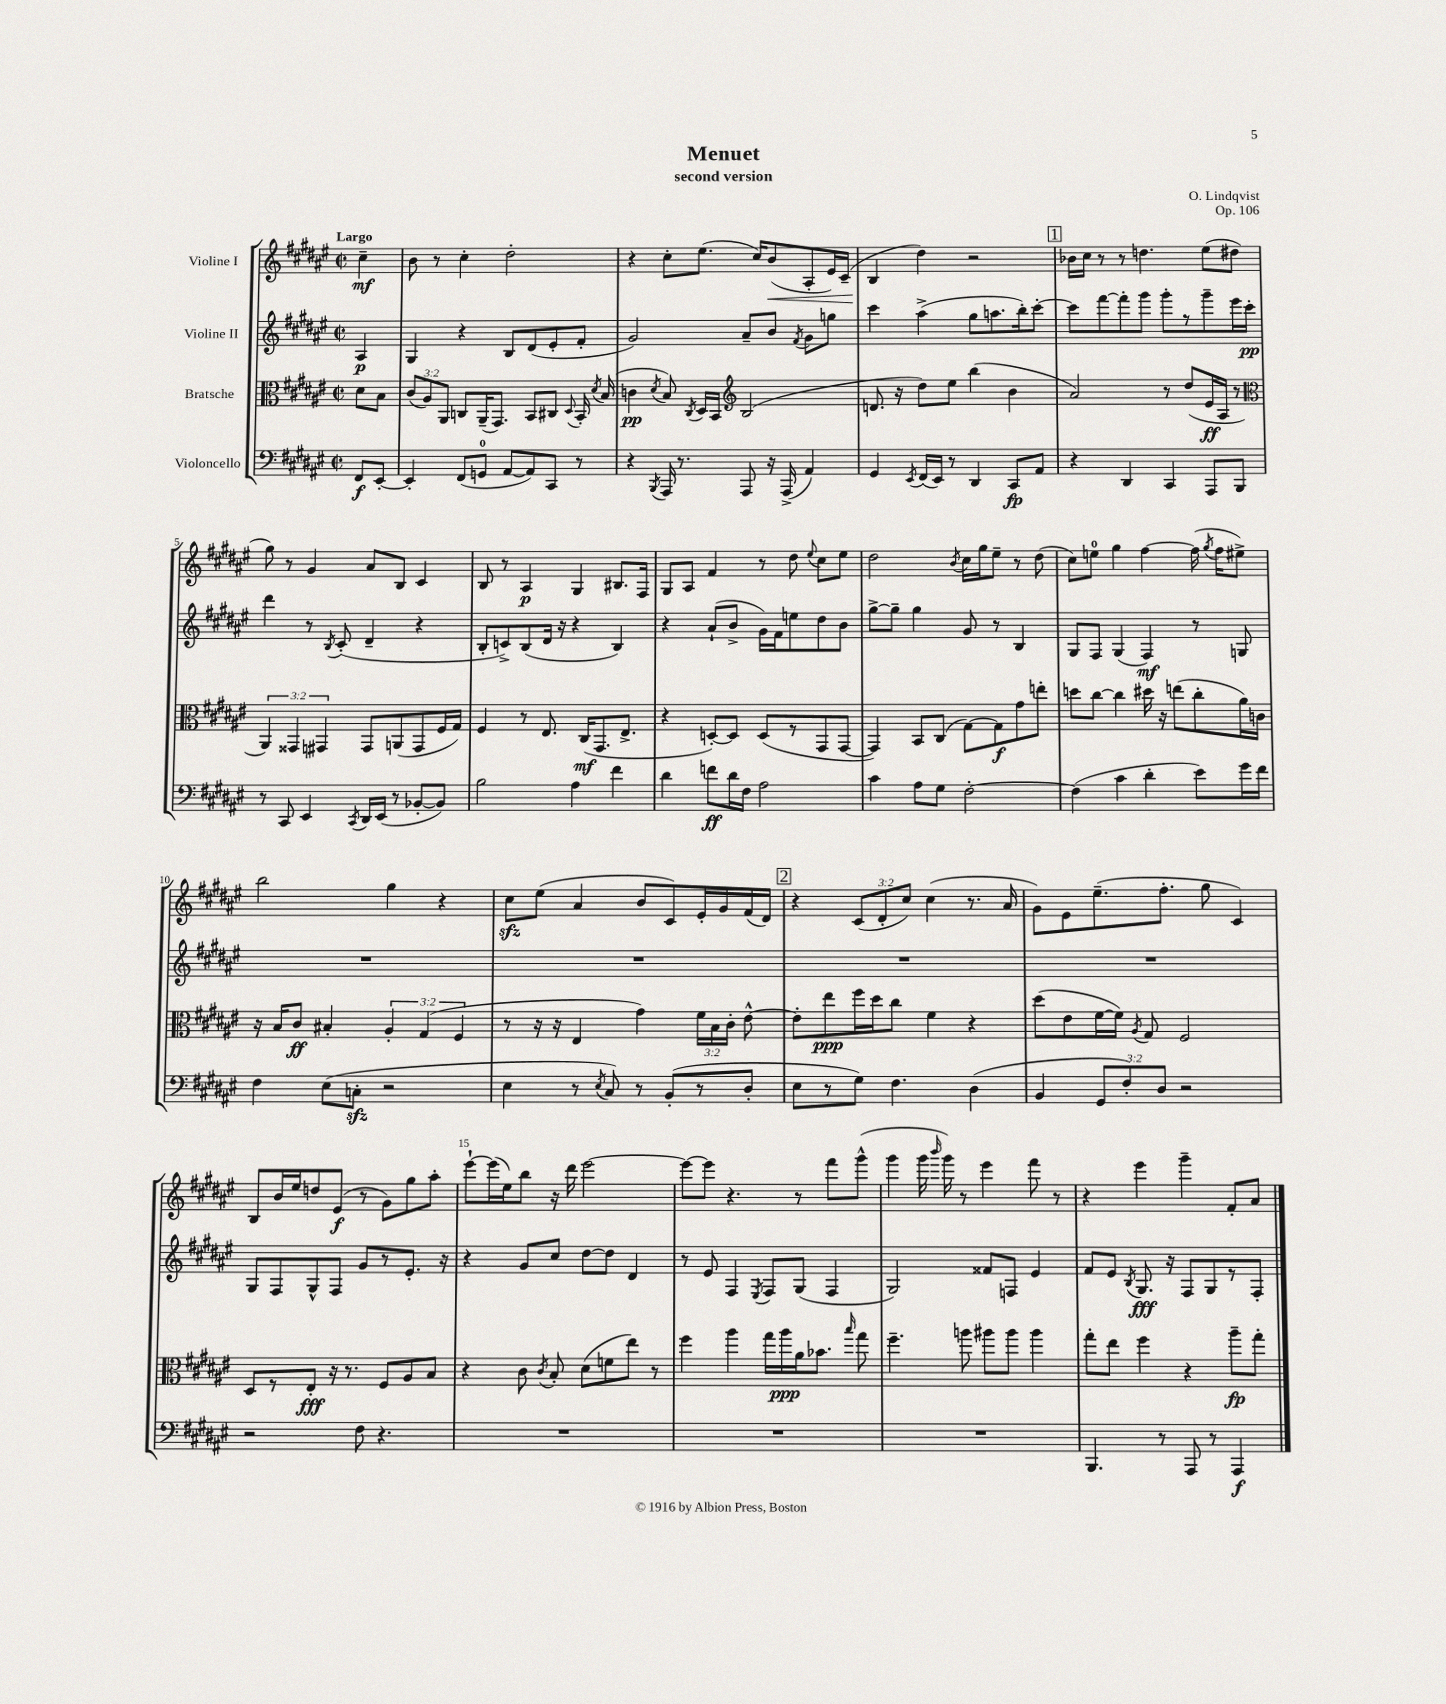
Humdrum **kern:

**kern	**dynam	**kern	**dynam	**kern	**dynam	**kern	**dynam
*part4	*part4	*part3	*part3	*part2	*part2	*part1	*part1
*staff4	*staff4	*staff3	*staff3	*staff2	*staff2	*staff1	*staff1
*I"Violoncello	*	*I"Bratsche	*	*I"Violine II	*	*I"Violine I	*
*clefF4	*	*clefC3	*	*clefG2	*	*clefG2	*
*k[f#c#g#d#a#e#]	*	*k[f#c#g#d#a#e#]	*	*k[f#c#g#d#a#e#]	*	*k[f#c#g#d#a#e#]	*
*M2/2	*	*M2/2	*	*M2/2	*	*M2/2	*
*met(c|)	*	*met(c|)	*	*met(c|)	*	*met(c|)	*
=	=	=	=	=	=	=	=
!	!	!	!	!	!	!LO:TX:a:B:t=Largo	!
8FF#/L	f	8d#\L	.	4A#/	p	4cc#~\	mf
[8EE#'/J	.	8B\J	.	.	.	.	.
=1	=1	=1	=1	=1	=1	=1	=1
4EE#'/]	.	(12c#/L	.	4G#/	.	8b\	.
.	.	12A#/)	.	.	.	.	.
.	.	.	.	.	.	8r	.
.	.	12AA#/J	.	.	.	.	.
(8FF#/L	.	8Cn/L	.	4r	.	4cc#'\	.
8GGn/J	.	(16AA#~/K	.	.	.	.	.
.	.	8.GG#/J)	.	.	.	.	.
[8AA#/L	.	.	.	8B/L	.	2dd#'\	.
8AA#/])	.	8BB/L	.	(8d#/	.	.	.
8CC#/J	.	8C#X/J	.	8e#'/	.	.	.
.	.	8qqD#/	.	.	.	.	.
8r	.	16BB'/	.	8f#'/J	.	.	.
.	.	8qd#/	.	.	.	.	.
.	.	(16B/	.	.	.	.	.
=2	=2	=2	=2	=2	=2	=2	=2
4r	.	4cn\	pp	2g#/)	.	4r	.
8qBBB/	.	8qd#/	.	.	.	.	.
16AAA#/	.	8B/)	.	.	.	8cc#'\L	.
8.r	.	.	.	.	.	.	.
.	.	8qC#/	.	.	.	.	.
.	.	16D#/LL	.	.	.	(8.ee#\J	.
.	.	16BB/JJ	.	.	.	.	.
*	*	*clefG2	*	*	*	*	*
8AAA#/	.	(2B/	.	8a#~/L	.	.	.
.	.	.	.	.	.	16cc#/KL)	.
!	!	!	!	!	!	!	!LO:HP:b
16r	.	.	.	8b/J	.	(8b/	<
(16AAA#^/	.	.	.	.	.	.	.
.	.	.	.	8qf#/	.	.	.
4AA#/)	.	.	.	8g#\L	.	8A#'/	.
.	.	.	.	8ggn\J	.	16e#/L)	.
.	.	.	.	.	.	(16c#~/JJ	.
=3	=3	=3	=3	=3	=3	=3	=3
4GG#/	.	8.dn/	.	4ccc#\	.	4B/	.
.	.	16r	.	.	.	.	.
8qEE#/	.	.	.	.	.	.	.
(16FF#/LL	.	8dd#\L)	.	(4aa#^\	.	4dd#\)	[
16EE#/JJ)	.	.	.	.	.	.	.
8r	.	8ee#\J	.	.	.	.	.
4DD#/	.	(4bb\	.	8gg#\L	.	2r	.
.	.	.	.	8.aan\	.	.	.
8CC#/L	fp	4b\	.	.	.	.	.
.	.	.	.	16bb'\k)	.	.	.
8AA#/J	.	.	.	[8ccc#'\J	.	.	.
!!LO:REH:place=s1:t=1
=4	=4	=4	=4	=4	=4	=4	=4
4r	.	2a#/)	.	8ccc#\L]	.	16b-X\LL	.
.	.	.	.	.	.	16cc#\JJ	.
.	.	.	.	[8fff#\	.	8r	.
4DD#/	.	.	.	8fff#'\]	.	8r	.
.	.	.	.	8ggg#\J	.	4.ddn\	.
4CC#/	.	8r	.	8ggg#'\L	.	.	.
.	.	(8dd#/L	.	8r	.	.	.
8AAA#/L	.	16e#/L	ff	8ggg#~\	.	(8ee#\L	.
.	.	16A#/JJ	.	.	.	.	.
8BBB/J	.	8r	.	16eee#\L	.	8dd#X\J	.
.	.	.	.	16ccc#'\JJ	pp	.	.
!!LO:LB:g=z
=5	=5	=5	=5	=5	=5	=5	=5
*	*	*clefC3	*	*	*	*	*
8r	.	6AA#/)	.	4ddd#\	.	8gg#\)	.
8CC#/	.	.	.	.	.	8r	.
.	.	6GG##X/	.	.	.	.	.
4EE#/	.	.	.	8r	.	4g#/	.
.	.	6GG#X/	.	.	.	.	.
.	.	.	.	8qB/	.	.	.
.	.	.	.	(8c#'/	.	.	.
8qCC#/	.	.	.	.	.	.	.
16DD#/LL	.	8GG#/L	.	4d#~/	.	8a#/L	.
(16EE#/JJ	.	.	.	.	.	.	.
8r	.	(8AAn/	.	.	.	8B/J	.
[8BB-X'/L	.	8GG#/	.	4r	.	4c#/	.
8BB-/J])	.	16F#/L	.	.	.	.	.
.	.	16G#/JJ)	.	.	.	.	.
=6	=6	=6	=6	=6	=6	=6	=6
2B\	.	4F#/	.	8B'/L	.	8B/	.
.	.	.	.	8cn^/)	.	8r	.
.	.	8r	.	(8B/	.	4A#/	p
.	.	8.E#/	.	16d#/Jk	.	.	.
.	.	.	.	16r	.	.	.
4A#\	.	.	.	4r	.	4G#/	.
.	.	(16C#/KL	mf	.	.	.	.
.	.	8.GG#/	.	.	.	.	.
4f#\	.	.	.	4B/)	.	8.B#X/L	.
.	.	8.E#^/J	.	.	.	.	.
.	.	.	.	.	.	16F#/Jk	.
=7	=7	=7	=7	=7	=7	=7	=7
4d#\	.	4r	.	4r	.	8G#/L	.
.	.	.	.	.	.	8A#/J	.
8fn\L	ff	[8Dn'/L)	.	(8a#`/L	.	4f#/	.
16d#\L	.	8D/J]	.	8b^/J	.	.	.
16F#\JJ	.	.	.	.	.	.	.
2A#\	.	(8D/L	.	16g#\LL)	.	8r	.
.	.	.	.	16f#\J	.	.	.
.	.	8r	.	8een\	.	8dd#\	.
.	.	.	.	.	.	8qqee#/	.
.	.	8GG#/	.	8dd#\	.	8cc#\L	.
.	.	[8GG#/J	.	8b\J	.	8ee#\J	.
=8	=8	=8	=8	=8	=8	=8	=8
4c#\	.	4GG#/])	.	[8gg#^\L	.	2dd#\	.
.	.	.	.	8gg#~\J]	.	.	.
8A#\L	.	8BB/L	.	4gg#\	.	.	.
8G#\J	.	(8C#/J	.	.	.	.	.
.	.	.	.	.	.	8qb/	.
[2F#'\	.	[8G#\L)	.	8g#/	.	16cc#\LL	.
.	.	.	.	.	.	16gg#\J	.
.	.	8G#\]	f	8r	.	8ee#~\J	.
.	.	8g#\	.	4B/	.	8r	.
.	.	8een'\J	.	.	.	(8dd#\	.
=9	=9	=9	=9	=9	=9	=9	=9
(4F#\]	.	8ddn\L	.	8G#/L	.	8cc#\L)	.
.	.	[8cc#\J	.	8F#/J	.	8een\J	.
4c#\	.	4cc#\]	.	(4G#/	.	4gg#\	.
4d#'\	.	16dd#X\	.	4F#/)	mf	[4ff#\	.
.	.	16r	.	.	.	.	.
.	.	(8een\L	.	.	.	.	.
8e#\L)	.	8cc#'\	.	8r	.	(16ff#\]	.
.	.	.	.	.	.	8qgg#/	.
.	.	.	.	.	.	16ff#\KL	.
16g#\L	.	16a#\L)	.	8Gn/	.	8ee#X^\J)	.
16f#\JJ	.	16cn\JJ	.	.	.	.	.
!!LO:LB:g=z
=10	=10	=10	=10	=10	=10	=10	=10
4F#\	.	16r	.	1r	.	2bb\	.
.	.	16B/KL	.	.	.	.	.
.	.	8c#/J	ff	.	.	.	.
(8E#\L	.	4B#X'/	.	.	.	.	.
8Cnzz'\J	.	.	.	.	.	.	.
2r	.	6A#'/	.	.	.	4gg#\	.
.	.	(6G#/	.	.	.	.	.
.	.	.	.	.	.	4r	.
.	.	6F#/	.	.	.	.	.
=11	=11	=11	=11	=11	=11	=11	=11
4E#\	.	8r	.	1r	.	8cc#zz\L	.
.	.	16r	.	.	.	(8ee#\J	.
.	.	16r	.	.	.	.	.
8r	.	4E#/	.	.	.	4a#/	.
8qE#/	.	.	.	.	.	.	.
8C#/)	.	.	.	.	.	.	.
8r	.	4g#\)	.	.	.	8b/L	.
(8BB'/L	.	.	.	.	.	8c#/)	.
8r	.	24f#\LL	.	.	.	16e#'/L	.
.	.	24B\	.	.	.	.	.
.	.	.	.	.	.	16g#/	.
.	.	24c#'\JJ	.	.	.	.	.
8D#'/J	.	[8e#^^\	.	.	.	(16f#/	.
.	.	.	.	.	.	16d#/JJ)	.
!!LO:REH:place=s1:t=2
=12	=12	=12	=12	=12	=12	=12	=12
8E#\L	.	8e#'\L]	.	1r	.	4r	.
8r	.	8ee#\	ppp	.	.	.	.
8G#\J)	.	16ff#\L	.	.	.	(12c#/L	.
.	.	16dd#\J	.	.	.	.	.
.	.	.	.	.	.	12d#'/	.
4.F#\	.	8cc#\J	.	.	.	.	.
.	.	.	.	.	.	12cc#/J)	.
.	.	4f#\	.	.	.	(4cc#\	.
(4D#\	.	4r	.	.	.	8.r	.
.	.	.	.	.	.	16a#/	.
=13	=13	=13	=13	=13	=13	=13	=13
4BB/	.	(8dd#\L	.	1r	.	8g#\L)	.
.	.	8e#\	.	.	.	8e#\	.
12GG#/L	.	[16f#\L	.	.	.	(8.ee#~\	.
.	.	16f#\JJ])	.	.	.	.	.
12F#'/)	.	.	.	.	.	.	.
.	.	8qA#/	.	.	.	.	.
.	.	8G#/	.	.	.	.	.
12D#/J	.	.	.	.	.	.	.
.	.	.	.	.	.	8.ff#'\J	.
2r	.	2F#/	.	.	.	.	.
.	.	.	.	.	.	8gg#\	.
.	.	.	.	.	.	4c#/)	.
!!LO:LB:g=z
=14	=14	=14	=14	=14	=14	=14	=14
2r	.	8D#/L	.	8G#/L	.	8B/L	.
.	.	8r	.	8F#/	.	16b/L	.
.	.	.	.	.	.	16ee#/J	.
.	.	8E#'/J	fff	8G#^^/	.	8ddn/	.
.	.	16r	.	8F#/J	.	(8e#/J	f
.	.	8.r	.	.	.	.	.
8F#\	.	.	.	8g#/L	.	8r	.
4.r	.	8F#/L	.	8r	.	8g#\L)	.
.	.	8A#/	.	8.e#'/J	.	8gg#\	.
.	.	8B/J	.	.	.	8aa#'\J	.
.	.	.	.	16r	.	.	.
=15	=15	=15	=15	=15	=15	=15	=15
1r	.	4r	.	4r	.	[8eee#`\L	.
.	.	.	.	.	.	(16eee#\L]	.
.	.	.	.	.	.	16ee#\J)	.
.	.	8c#\	.	8g#/L	.	8bb\J	.
.	.	8qc#/	.	.	.	.	.
.	.	8B'/	.	8cc#/J	.	16r	.
.	.	.	.	.	.	16ddd#\	.
.	.	(8d#\L	.	[8dd#\L	.	[2eee#\	.
.	.	8fn\	.	8dd#\J]	.	.	.
.	.	8ee#\J)	.	4d#/	.	.	.
.	.	8r	.	.	.	.	.
=16	=16	=16	=16	=16	=16	=16	=16
1r	.	4ff#\	.	8r	.	8eee#\L_	.
.	.	.	.	8e#/	.	8eee#\J]	.
.	.	4aa#\	.	4F#/	.	4.r	.
.	.	.	.	8qE#/	.	.	.
.	.	16gg#\LL	.	8F#/L	.	.	.
.	.	16aa#\	ppp	.	.	.	.
.	.	16a#\J	.	(8G#/J	.	8r	.
.	.	8.b-X\J	.	.	.	.	.
.	.	.	.	4F#/	.	8fff#\L	.
.	.	16qqbb/	.	.	.	.	.
.	.	8gg#\	.	.	.	(8ggg#^^\J	.
=17	=17	=17	=17	=17	=17	=17	=17
1r	.	4.ff#~\	.	2G#/)	.	4ggg#\	.
.	.	.	.	.	.	16ggg#\	.
.	.	.	.	.	.	16qqbbb/	.
.	.	.	.	.	.	16ggg#\)	.
.	.	8aan\	.	.	.	8r	.
.	.	8aa#X\L	.	8f##X/L	.	4eee#\	.
.	.	8aa#\J	.	8Fn/J	.	.	.
.	.	4aa#\	.	4e#/	.	8fff#\	.
.	.	.	.	.	.	8r	.
=18	=18	=18	=18	=18	=18	=18	=18
4.BBB/	.	8gg#'\L	.	8f#/L	.	4r	.
.	.	8ee#\J	.	8e#/J	.	.	.
.	.	.	.	8qB/	.	.	.
.	.	4ff#\	.	8.G#/	fff	4eee#\	.
8r	.	.	.	.	.	.	.
.	.	.	.	16r	.	.	.
8AAA#/	.	4r	.	8F#/L	.	4ggg#~\	.
8r	.	.	.	8G#/	.	.	.
4AAA#/	f	8aa#~\L	fp	8r	.	8f#'/L	.
.	.	8gg#'\J	.	8F#'/J	.	8a#/J	.
==	==	==	==	==	==	==	==
*-	*-	*-	*-	*-	*-	*-	*-
